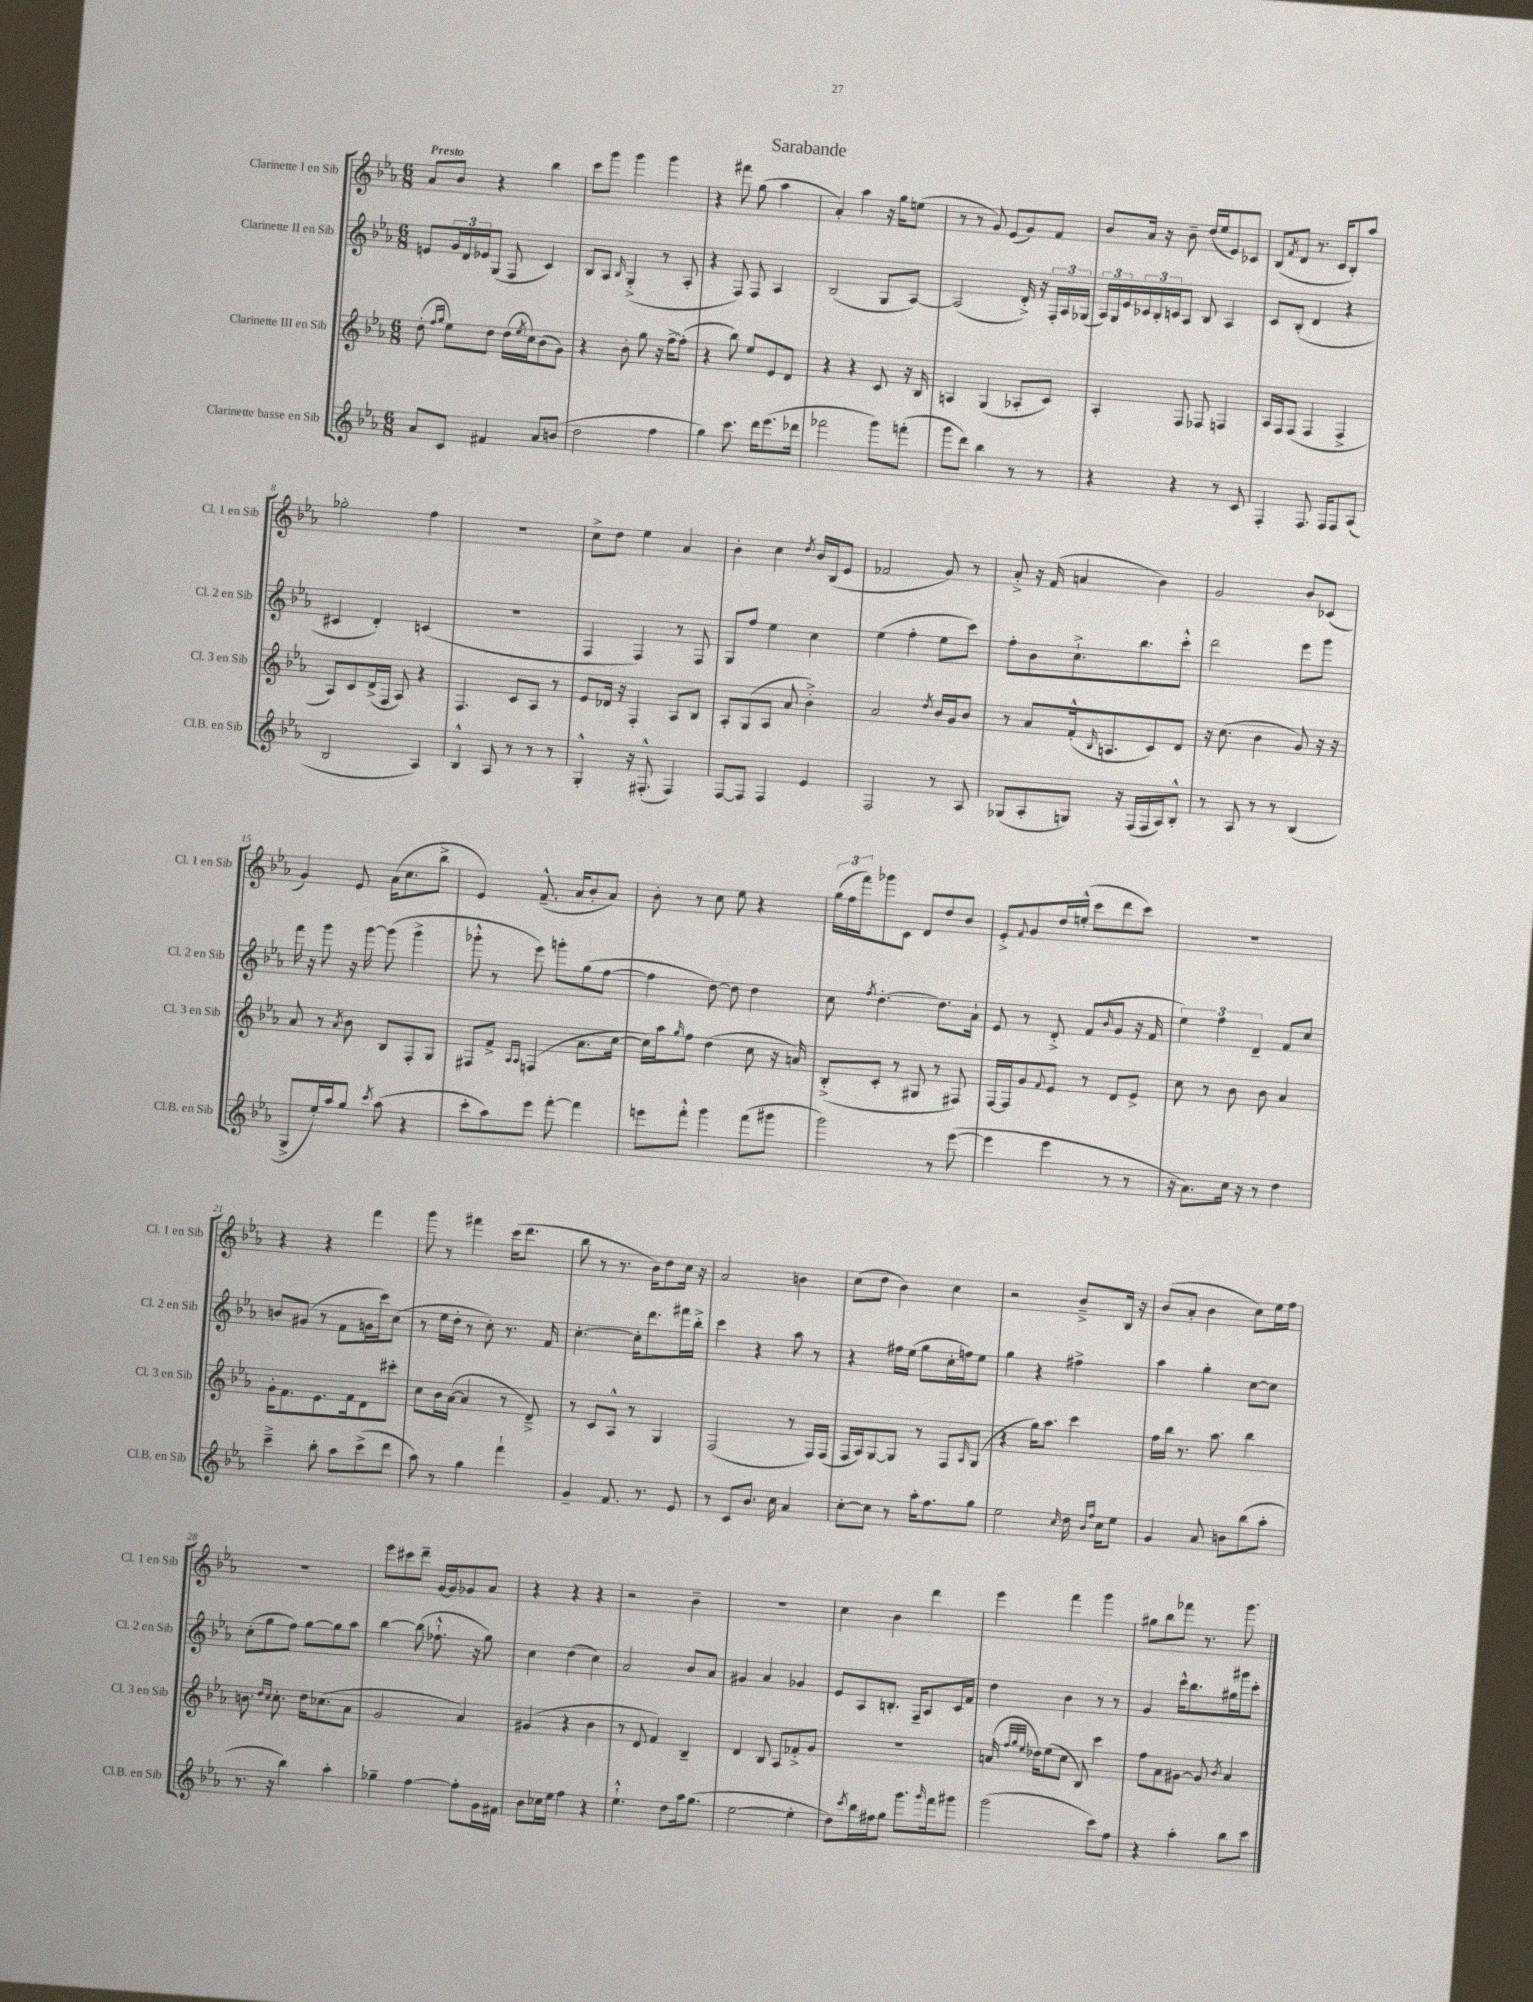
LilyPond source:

\header { title = "Sarabande" }
<<
\new StaffGroup <<
\new Staff = "s0" \with { instrumentName = "Clarinette I en Sib" shortInstrumentName = "Cl. 1 en Sib" } {
    \clef treble \key ees \major \numericTimeSignature \time 6/8 \tempo "Presto"
    aes'8 bes'8 r4 bes''4 |
    c'''8 g'''8 g'''4 g'''4 |
    r4 fis'''8 g''8( aes''4 |
    aes'4-.) aes''4 r16 g''16 e''8( |
    r8 r8 g'8) ees'8( g'8) f'8 |
    bes'8 aes'16 r16 bes'8-- d''16( ees''16 ees'8) ces'8 |
    bes8( \acciaccatura { f'8 } d'8 r8. c'16 bes8-.) aes''8 |
    ges''2-. f''4 |
    R2. |
    c''8-> d''8 ees''4 aes'4 |
    bes'4-. c''4 \acciaccatura { d''8 } bes'16 bes16( ees'8 |
    fes'2 g'8) r8 |
    aes'8-.-> r16 f'16( a'4 bes'4) |
    g'2 bes'8 ces'8( |
    g'4) ees'8 aes'16( c''8. bes''8-> |
    ees'4) f'8.---^( aes'16 bes'8-. aes'8) |
    bes'8-. r8 c''8 ees''8 r4 |
    \tuplet 3/2 { g''16( f''16 f'''16) } ges'''8 c'8 d'8 d''8 bes'8 |
    ees'8-.-> \appoggiatura { f'8 } g'8 d''16 e''16-.-^( c'''8 d'''8 c'''8) |
    R2. |
    r4 r4 f'''4 |
    g'''8 r8 fis'''4 c'''16( d'''8. |
    bes''8 r8 r8. bes'16) d''8 c''16 r16 |
    aes'2 b'4 |
    c''8( d''8 bes'4) c''4 |
    r2 bes'8---> bes16 r16 |
    bes'8( aes'8-. bes'4 c''8) ees''16 f''16 |
    R2. |
    ees'''8 cis'''8 d'''8-- g'16~ g'16 ges'8 aes'8 |
    r4 r4 r4 |
    r2 bes'4-- |
    R2. |
    c''4 bes'4 d'''4 |
    ees'''4 f'''4 g'''4 |
    gis''8 bes''8 fes'''8 r8. g'''8. \bar "|." |
}
\new Staff = "s1" \with { instrumentName = "Clarinette II en Sib" shortInstrumentName = "Cl. 2 en Sib" } {
    \clef treble \key ees \major \numericTimeSignature \time 6/8
    e'8 \tuplet 3/2 { g'16 d'16 ees'16 } g8( f8 c'4) |
    bes8 aes8 \grace { bes16 } g4-.->( r8 aes8-. |
    r4 f8) f8 aes4 |
    bes2( g8 aes8~) |
    aes2( d'16-.->) r16 \tuplet 3/2 { f16-. aes16 ges16( } |
    \tuplet 3/2 { aes16) g16 ees'16 } \tuplet 3/2 { ces'16 bes16-. c'16 } aes8 bes8 aes4 |
    c'8 bes8-.( d'4 r4 |
    cis'4 d'4-.) c'4( |
    R2. |
    f4 f4) r8 f8 |
    g8 f''8 ees''4 c''4 |
    ees''4( f''4-. ees''8 c'''8) |
    f''8-. bes'8 c''8.-!-> bes''8. c'''8-.-^ |
    d'''2 ees'''8 g'''8 |
    f'''16 r16 g'''8 r16 g'''16~ g'''8( g'''4-> |
    ges'''8-.-^ r8 ees'''8) g'''8-. g''8( f''8~ |
    f''4 d''8~) d''8 d''4 |
    c''8 \acciaccatura { f''8 } d''4.~-. d''8. aes'16-! |
    ees'8 r8 d'8-.-> f'8( \grace { bes'16 } g'8 r16 f'16 |
    \tuplet 3/2 { ees''4) f''4 d'4-- } f'8 c''8 |
    b'8 gis'8( r8 f'8 g'16 c'''16) c''8( |
    r8 ees''16 d''16-. r8 c''8-.) r8. f'16 |
    c''4.~-. c''16-. d'''8. fis'''16 bes''16-.-> |
    c'''4 r4 aes''8 r8 |
    r4 fis''16 ees''16( g''8 c''16-. f''16) ees''8 |
    g''4 r4 fis''4-> |
    aes''4 g''4-. c''8~ c''8 |
    c''8-.( g''8 f''8) g''8~ g''8 aes''8 |
    bes''4~ bes''8( fes''8.-!-^ r16 g''8) |
    c''4 d''4( c''4) |
    aes'2 bes'8 aes'8 |
    gis'4 aes'4 ges'4 |
    ees'8 aes8 b8.-. f16-- aes8 c'16 f'16 |
    d''4 bes'4 r8 r8 |
    g'4 c'''16-^ bes''8. gis''16 gis'''16 c'''8-. \bar "|." |
}
\new Staff = "s2" \with { instrumentName = "Clarinette III en Sib" shortInstrumentName = "Cl. 3 en Sib" } {
    \clef treble \key ees \major \numericTimeSignature \time 6/8
    d''8-.( \grace { f''16 g''16 } ees''8) d''8 d''16( \acciaccatura { ees''8 } c''16) bes'8( g'8) |
    r4 bes'8-. g''8 r16 f''16~-> f''8-.( |
    r4 bes''8) ees''8 ees'8 d'8 |
    r4 r4 c'8 r16 bes16 |
    a4 g4( aes8-. c'8) |
    aes4-. f8 fes8 f4 |
    aes16 f16 f8( f4 f4-> |
    aes8) c'8 d'16->( f16 aes8) r4 |
    f4. c'8 aes8 r8 |
    ees'8 des'16 r16 f4-. aes8 bes8 |
    aes8-. g8( aes8 aes'8 bes'4-.->) |
    aes'2 \acciaccatura { d''8 } bes'16 g'16 bes'8 |
    r8 aes'8 f'16-.-^( \grace { bes16 } a8. c'8) d'8 |
    r16 c''8.( bes'4 g'8) r16 r16 |
    aes'8 r8 \acciaccatura { aes'8 } bes'8 bes8 f8-. g8 |
    fis8 f'8-> \grace { aes16 aes16 } f4( aes'8. c''16~ |
    c''16) aes''16 \grace { g''16 } f''8 d''4( c''8 r16 a'16) |
    bes8-.->( c'8-. r8 gis8 r8 fis8) |
    f16~ f16 g'8 \appoggiatura { f'8 } ees'8 r8 d'8 ees'8-> |
    c''8 r8 bes'8 bes'8 aes'4 |
    g'16-. f'8. ees'8. f'16 d'8 cis'''8-. |
    c''8 bes'16 aes'16~( aes'4 r8 d'8--->) |
    r8 c'8 aes8-^ r8 g4 |
    f2( r8 f16) f16( |
    f16 aes16) g8~ g8 r8 f8 \grace { aes16 } g8( |
    r4 g''16) aes''8. c'''4 |
    f''16 bes''16 r8. aes''8. bes''4 |
    b'8. \grace { d''16 c''16 } c''8.-. d''16 ces''8.( aes'8 |
    g'2 aes'4) |
    gis'4( r4 bes'4 |
    r8 d'8 f'4) bes4-- |
    d'4 bes8 aes8 fes'8-.-> g'8 |
    R2. |
    a'16( \grace { f''32 g''32 ees''32 } des''16) ees''8( c''8 bes8) c'''4 |
    f''8 aes'8 gis'8~ gis'8 \acciaccatura { bes'8 } aes'4 \bar "|." |
}
\new Staff = "s3" \with { instrumentName = "Clarinette basse en Sib" shortInstrumentName = "Cl.B. en Sib" } {
    \clef treble \key ees \major \numericTimeSignature \time 6/8
    aes'8 c'8 fis'4 aes'8 b'8( |
    d''2 f''4 |
    g''4) c'''8. d'''16 ees'''8.( des'''16 |
    fes'''2 g'''8) f'''8-.( |
    g'''8 d'''8) bes''4 r8 r8 |
    r4 r4 r8 c'8 |
    f4-. f8. f16 f8 aes8( |
    bes2 aes4) |
    bes4-^ aes8 r8 r8 r8 |
    g4-.-^ r16 fis8.-.-^( fis4) |
    f8~ f8 f4 ees'4 |
    f2 r8 aes8 |
    ges8( aes8-. g8) r16 f16( f16 aes16) bes8-.-^ |
    r8 aes8 r8 r8 bes4( |
    g8-> ees''16-.) aes''16 g''8 \acciaccatura { c'''8 } aes''8( r4 |
    c'''8-. aes''8) ees'''8 f'''8~-. f'''4 |
    e'''8 f'''8-.-^ g'''4 f'''8( gis'''8 |
    g'''2) r8 ees'''8~( |
    ees'''4 ees'''4 r8 r8 |
    r16 aes'8.) c''16 r16 r8 d''4 |
    c'''4---> bes''8-. aes''8 c'''8->( d'''8 |
    aes''8) r8 g''4 f'''4-! |
    g'4-- f'8. r8. ees'8 |
    r8 c'8 bes'8. c''16 aes'4 |
    c''8~-. c''8 r8 aes''16-. f''8. g''8 |
    ees''2 \grace { c''16 } d''16 \grace { bes'16 f''16 } c''16 ees''8 |
    g'4 aes'8 b'8 bes''8( aes''8-. |
    r8. r16 bes''4) aes''4-. |
    ges''4-- f''4~ f''8-. g'16 fis'16 |
    bes'8 ces''16 ees''16 f''4 r4 |
    ees''4.-!-^ d''8 aes''16 g''8.( |
    ees''2~ ees''4-. |
    d''8) \acciaccatura { c'''8 } bes''16 fis''16 g''8 g'''8. \grace { g'''16 } f'''16 gis'''8 |
    g'''2( c'''8) f''8 |
    r4 aes''4-. bes''8 c'''8 \bar "|." |
}
>>
>>
